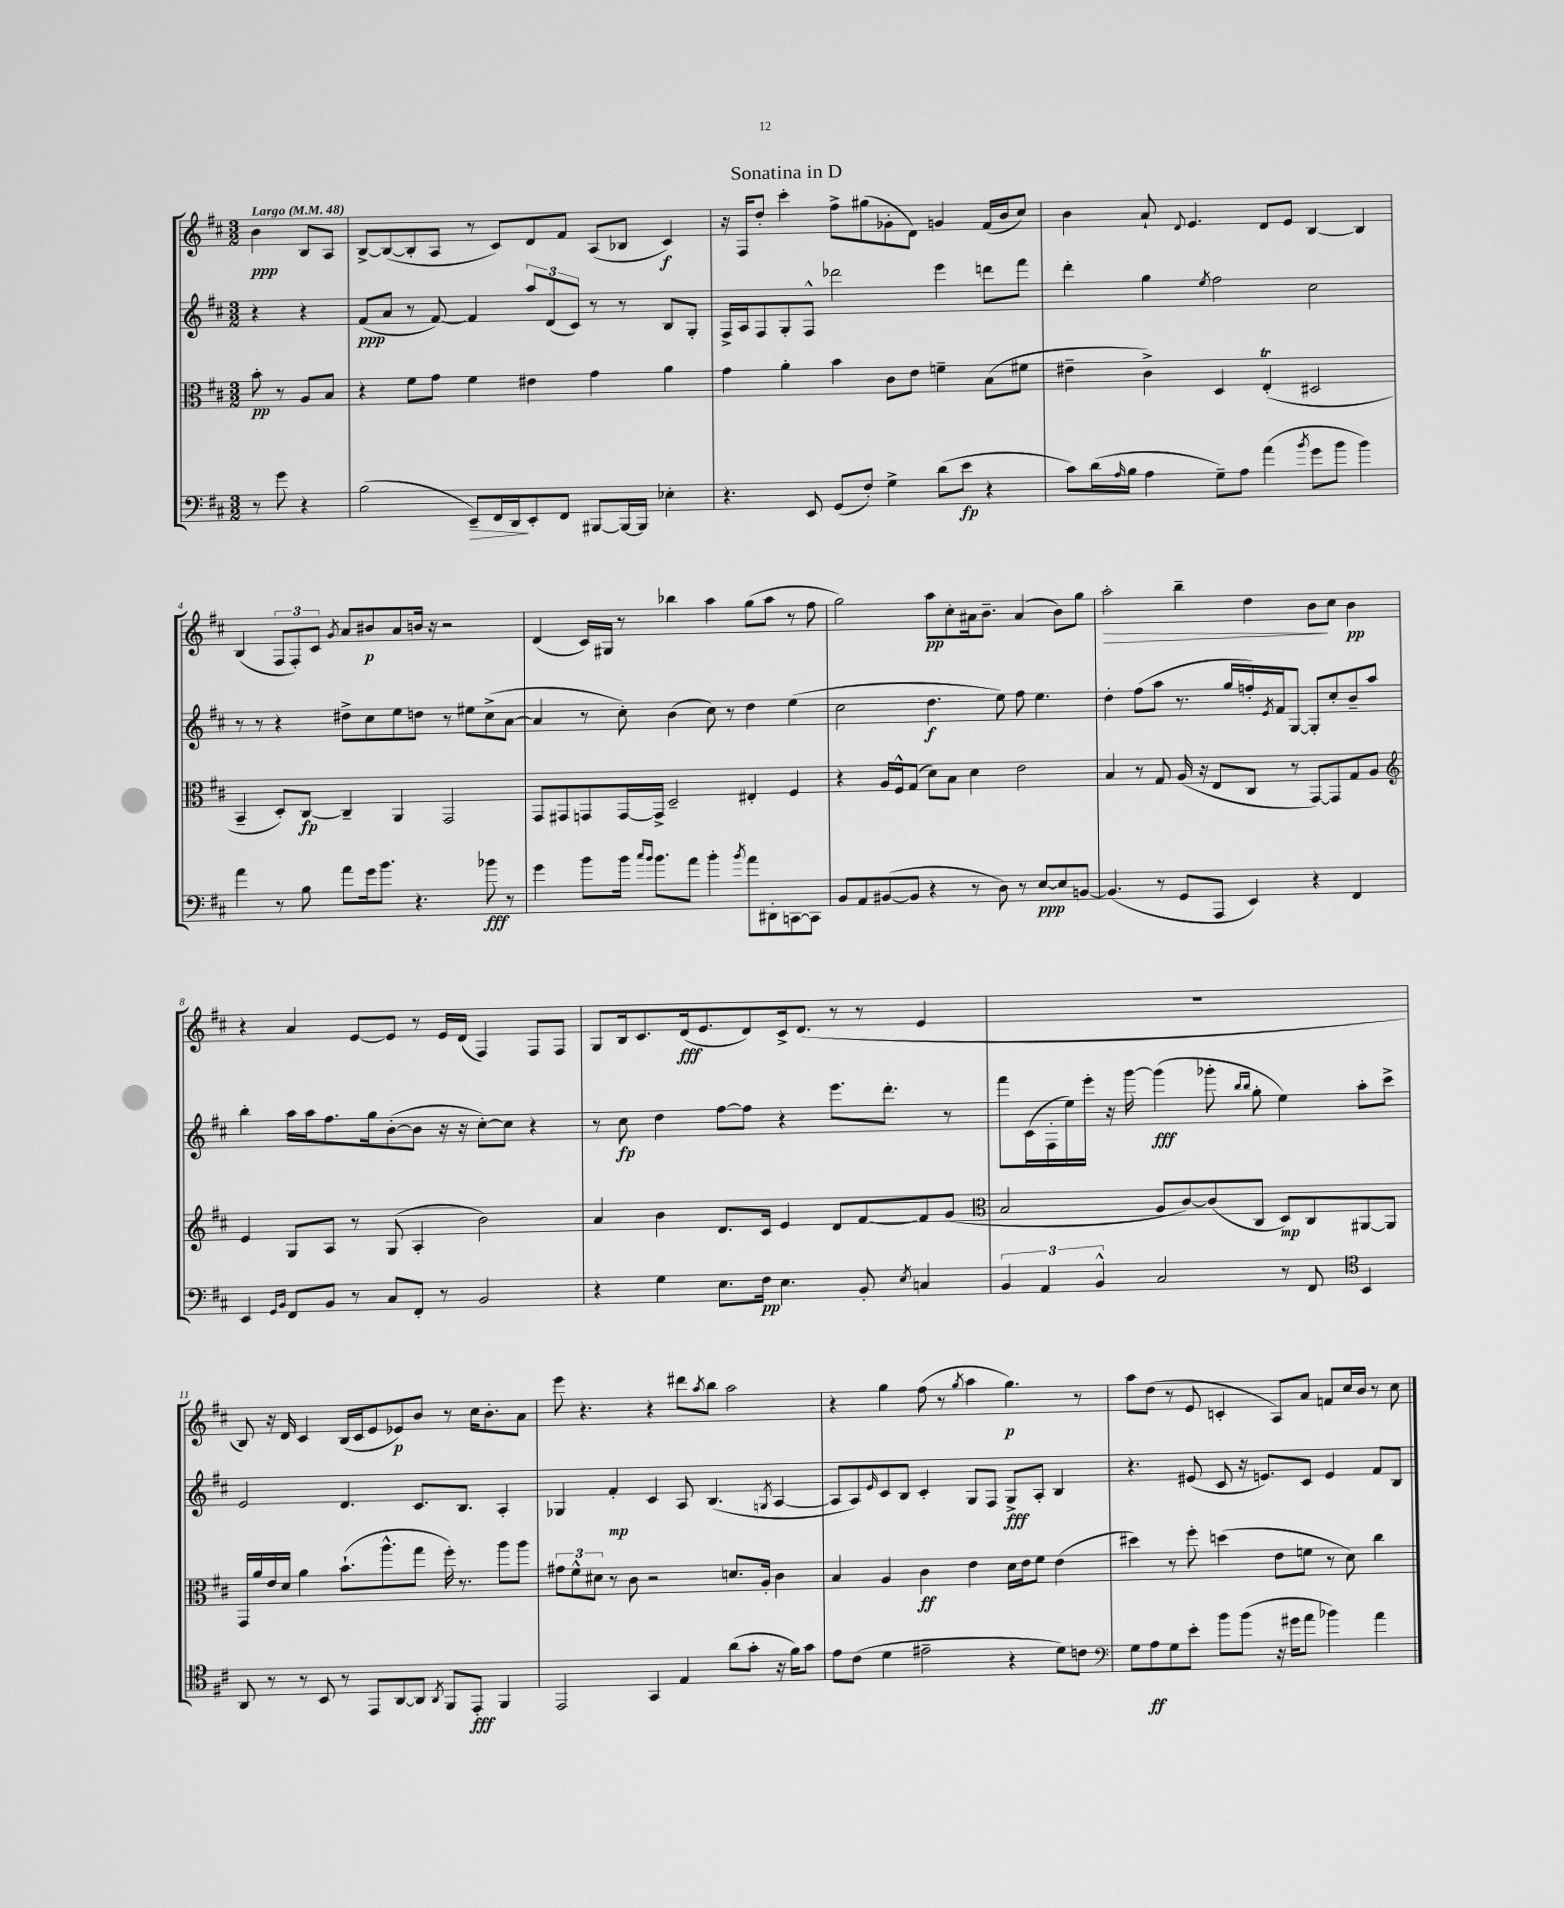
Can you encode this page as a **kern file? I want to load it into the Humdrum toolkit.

**kern	**dynam	**kern	**dynam	**kern	**dynam	**kern	**dynam
*part4	*part4	*part3	*part3	*part2	*part2	*part1	*part1
*staff4	*staff4	*staff3	*staff3	*staff2	*staff2	*staff1	*staff1
*clefF4	*	*clefC3	*	*clefG2	*	*clefG2	*
*k[f#c#]	*	*k[f#c#]	*	*k[f#c#]	*	*k[f#c#]	*
*M3/2	*	*M3/2	*	*M3/2	*	*M3/2	*
*MM48	*	*MM48	*	*MM48	*	*MM48	*
=	=	=	=	=	=	=	=
!	!	!	!	!	!	!LO:TX:a:B:t=Largo	!
8r	.	8b'\	pp	4r	.	4b\	ppp
8g\	.	8r	.	.	.	.	.
4r	.	8A/L	.	4r	.	8B/L	.
.	.	8B/J	.	.	.	8A/J	.
=1	=1	=1	=1	=1	=1	=1	=1
(2B\	.	4r	.	(8f#/L	ppp	[8B^/L	.
.	.	.	.	8a/J	.	(8B/_	.
.	.	8f#\L	.	8r	.	8B'/]	.
.	.	8g\J	.	[8f#/)	.	8A/J	.
!	!LO:HP:b	!	!	!	!	!	!
8EE~/L)	>	4f#\	.	4f#/]	.	8r	.
16FF#/L	.	.	.	.	.	8c#/L)	.
16DD/J	.	.	.	.	.	.	.
8EE'/	]	4e#X\	.	12aa/L	.	8d/	.
.	.	.	.	(12d/	.	.	.
8FF#/J	.	.	.	.	.	8f#/J	.
.	.	.	.	12c#/J)	.	.	.
[8BBB#X/L	.	4g\	.	8r	.	(8A/L	.
16BBB#/L_	.	.	.	8r	.	8B-X/J	.
16BBB#/JJ]	.	.	.	.	.	.	.
4E-X'\	.	4a\	.	8B/L	.	4c#/)	f
.	.	.	.	8G'/J	.	.	.
=2	=2	=2	=2	=2	=2	=2	=2
4.r	.	4g\	.	16F#^/LL	.	16r	.
.	.	.	.	16A/J	.	16F#/KL	.
.	.	.	.	8F#/	.	8dd'/J	.
.	.	4a'\	.	8G'/	.	4ccc#'\	.
8EE/	.	.	.	8F#^^/J	.	.	.
(8GG/L	.	4b\	.	2ddd-X\	.	8ff#^\L	.
8F#'/J)	.	.	.	.	.	(8gg#X\	.
4G^\	.	8c#\L	.	.	.	8g-X'\	.
.	.	8e\J	.	.	.	8d\J)	.
(8d\L	.	4fn~\	.	4eee\	.	4gn/	.
8e\J	fp	.	.	.	.	.	.
4r	.	(8B\L	.	8dddn\L	.	(16f#/LL	.
.	.	.	.	.	.	16b/J	.
.	.	8f#X\J	.	8fff#\J	.	8cc#/J)	.
=3	=3	=3	=3	=3	=3	=3	=3
8c#\L)	.	4e#X~\	.	4ddd'\	.	4b\	.
(16d\L	.	.	.	.	.	.	.
16qqA/	.	.	.	.	.	.	.
16B\JJ	.	.	.	.	.	.	.
4A\	.	4c#^\)	.	4gg\	.	8a`/	.
.	.	.	.	.	.	8qqd/	.
.	.	.	.	.	.	4.e/	.
.	.	.	.	8qee/	.	.	.
8G~\L)	.	4D/	.	2ff#\	.	.	.
8A\J	.	.	.	.	.	.	.
(4a\	.	(4ET'/	.	.	.	8d/L	.
.	.	.	.	.	.	8e/J	.
8qb/	.	.	.	.	.	.	.
8g\L	.	2D#X/	.	2cc#\	.	[4B/	.
8b\J	.	.	.	.	.	.	.
4b\)	.	.	.	.	.	4B/]	.
!!LO:LB:g=z
=4	=4	=4	=4	=4	=4	=4	=4
4a\	.	4BB~/	.	8r	.	(4B/	.
.	.	.	.	8r	.	.	.
8r	.	8D'/L)	.	4r	.	12F#/L	.
.	.	.	.	.	.	12F#'/)	.
8B\	.	[8C#/J	fp	.	.	.	.
.	.	.	.	.	.	12c#/J	.
.	.	.	.	.	.	8qg/	.
8a\L	.	4C#~/]	.	8dd#X^\L	.	8a/L	.
16g\k	.	.	.	8cc#\	.	8b#X/	p
8.b\J	.	.	.	.	.	.	.
.	.	4AA/	.	8ee\	.	8a/	.
4.r	.	.	.	8ddn\J	.	16bn/Jk	.
.	.	.	.	.	.	16r	.
.	.	2GG/	.	8r	.	2r	.
.	.	.	.	8ee#X\L	.	.	.
8b-X\	fff	.	.	(8cc#^\	.	.	.
8r	.	.	.	[8a\J	.	.	.
=5	=5	=5	=5	=5	=5	=5	=5
4g\	.	8GG/L	.	4a/]	.	(4d/	.
.	.	8GG#X/	.	.	.	.	.
8b\L	.	8GGn/	.	8r	.	16c#/LL)	.
.	.	.	.	.	.	16G#X/JJ	.
16b\Jk	.	[16GG/L	.	8cc#'\)	.	8r	.
16qqcc#/LL	.	.	.	.	.	.	.
16qqb/JJ	.	.	.	.	.	.	.
8.b\L	.	16GG^/JJ]	.	.	.	.	.
.	.	2D~/	.	(4b\	.	4bb-X\	.
8a\J	.	.	.	.	.	.	.
4b'\	.	.	.	8cc#\)	.	4aa\	.
.	.	.	.	8r	.	.	.
8qb/	.	.	.	.	.	.	.
8a\L	.	4E#X'/	.	4dd\	.	(8gg\L	.
8DD#X'\	.	.	.	.	.	8aa\J	.
[8CCn\	.	4F#/	.	(4ee\	.	8r	.
8CC\J]	.	.	.	.	.	8ff#\	.
=6	=6	=6	=6	=6	=6	=6	=6
8BB/L	.	4r	.	2cc#\	.	2gg\)	.
8AA/	.	.	.	.	.	.	.
([8BB#X/	.	16A/LL	.	.	.	.	.
.	.	16F#^^/J	.	.	.	.	.
8BB#/J]	.	(8G/J	.	.	.	.	.
4r	.	8d\L)	.	4.dd\	f	8aa\L	pp
.	.	8B\J	.	.	.	8cc#'\	.
8r	.	4d\	.	.	.	16a#X\k	.
.	.	.	.	.	.	8.b~\J	.
8D\)	.	.	.	8ee\)	.	.	.
8r	.	2e\	.	8ff#\	.	(4a#/	.
[8E/L	ppp	.	.	4.ee\	.	.	.
8E/]	.	.	.	.	.	8b\L)	.
[8BBn/J	.	.	.	.	.	8gg\J	.
=7	=7	=7	=7	=7	=7	=7	=7
!	!	!	!	!	!	!	!LO:HP:b
(4.BB/]	.	4B/	.	4dd'\	.	2aa'\	>
.	.	8r	.	(8ff#\L	.	.	.
8r	.	8G/	.	8aa\J	.	.	.
8GG/L	.	(16A/	.	8.r	.	4bb~\	.
.	.	16r	.	.	.	.	.
8AAA/J	.	8E/L	.	.	.	.	.
.	.	.	.	16gg/LL	.	.	.
4EE/)	.	8C#/J	.	16ffn'/)	.	4dd\	.
.	.	.	.	8qe/	.	.	.
.	.	.	.	16f#/J	.	.	.
.	.	8r	.	[8G/J	.	.	.
4r	.	[8GG/L)	.	8G'/L]	.	8b\L	.
.	.	8GG/]	.	8cc#'/	.	8cc#\J	]
4FF#/	.	8G/	.	8b~/	.	4b\	pp
.	.	8A/J	.	8aa/J	.	.	.
!!LO:LB:g=z
=8	=8	=8	=8	=8	=8	=8	=8
*	*	*clefG2	*	*	*	*	*
4EE/	.	4e/	.	4bb'\	.	4r	.
16qqGG/LL	.	.	.	.	.	.	.
16qqBB/JJ	.	.	.	.	.	.	.
8FF#/L	.	8G/L	.	16aa\LL	.	4a/	.
.	.	.	.	16aa\J	.	.	.
8BB/J	.	8A/J	.	8.ff#\	.	.	.
8r	.	8r	.	.	.	[8e/L	.
.	.	.	.	16gg\k	.	.	.
8C#/L	.	(8G/	.	([8b'\	.	8e/J]	.
8FF#'/J	.	4A'/	.	8b\J]	.	8r	.
8r	.	.	.	16r	.	16e/LL	.
.	.	.	.	16r	.	(16d/JJ	.
2BB/	.	2b\)	.	[8cc#'\L)	.	4F#/)	.
.	.	.	.	8cc#\J]	.	.	.
.	.	.	.	4r	.	8F#/L	.
.	.	.	.	.	.	8F#/J	.
=9	=9	=9	=9	=9	=9	=9	=9
4r	.	4a/	.	8r	.	8G/L	.
.	.	.	.	8cc#\	fp	16B/k	.
.	.	.	.	.	.	8.c#/	.
4G\	.	4b\	.	4dd\	.	.	.
.	.	.	.	.	.	(16d/k	fff
.	.	.	.	.	.	8.e/	.
8.E\L	.	8.d/L	.	[8ff#\L	.	.	.
.	.	.	.	8ff#\J]	.	8d/)	.
16F#\Jk	pp	16c#/Jk	.	.	.	.	.
4.E\	.	4e/	.	4r	.	16c#^/k	.
.	.	.	.	.	.	(8.d/J	.
.	.	8d/L	.	8.eee\L	.	8r	.
8BB'/	.	[8f#/	.	.	.	8r	.
.	.	.	.	8.ddd'\J	.	.	.
8qE/	.	.	.	.	.	.	.
4Cn/	.	8f#/]	.	.	.	4e/	.
.	.	(8g/J	.	8r	.	.	.
=10	=10	=10	=10	=10	=10	=10	=10
*	*	*clefC3	*	*	*	*	*
6BB/	.	2B/	.	8fff#\L	.	1.r	.
.	.	.	.	(16c#\L	.	.	.
6AA/	.	.	.	.	.	.	.
.	.	.	.	16F#'\	.	.	.
.	.	.	.	16ee\)	.	.	.
.	.	.	.	16eee'\JJ	.	.	.
6BB^^/	.	.	.	.	.	.	.
.	.	.	.	16r	.	.	.
.	.	.	.	[16ggg\	.	.	.
2C#/	.	8A/L	.	(4ggg\]	fff	.	.
.	.	[8c#/)	.	.	.	.	.
.	.	(8c#/]	.	8ggg-X'\	.	.	.
.	.	.	.	16qqbb/LL	.	.	.
.	.	.	.	16qqbb/JJ	.	.	.
.	.	8C#/J	.	8gg'\	.	.	.
8r	.	8D/L)	mp	4ee\)	.	.	.
8FF#/	.	8C#/	.	.	.	.	.
*clefC4	*	*	*	*	*	*	*
4BB/	.	[8AA#X/	.	8aa'\L	.	.	.
.	.	8AA#/J]	.	8ccc#^\J	.	.	.
!!LO:LB:g=z
=11	=11	=11	=11	=11	=11	=11	=11
8AA/	.	16GG/LL	.	2e/	.	8B/)	.
.	.	16a/	.	.	.	.	.
8r	.	16e/	.	.	.	16r	.
.	.	16d/JJ	.	.	.	16d/	.
8r	.	4a\	.	.	.	4c#/	.
8BB/	.	.	.	.	.	.	.
8r	.	(8.b`\L	.	4.d/	.	(16B/LL	.
.	.	.	.	.	.	16c#/J	.
8EE/L	.	.	.	.	.	8e/	.
.	.	8.aa^^\	.	.	.	.	.
[8AA/	.	.	.	.	.	8e-X/)	p
8AA/J]	.	8gg\J	.	8.c#/L	.	8b/J	.
8qAA/	.	.	.	.	.	.	.
8FF#/L	.	16ff#'\)	.	.	.	8r	.
.	.	8.r	.	8.B/J	.	.	.
8EE'/J	fff	.	.	.	.	16cc#\KL	.
.	.	.	.	.	.	8.b'\	.
4FF#/	.	8aa\L	.	4A'/	.	.	.
.	.	8aa\J	.	.	.	8a\J	.
=12	=12	=12	=12	=12	=12	=12	=12
2EE/	.	12g#X\L	.	4G-X/	.	8eee\	.
.	.	12f#^^\	.	.	.	.	.
.	.	.	.	.	.	4.r	.
.	.	12d#X\J	.	.	.	.	.
.	.	8r	.	4f#'/	mp	.	.
.	.	8c#\	.	.	.	.	.
4GG/	.	2r	.	4c#/	.	4r	.
4E/	.	.	.	8A/	.	8ddd#X\L	.
.	.	.	.	.	.	8qaa/	.
.	.	.	.	(4.B/	.	8bb\J	.
(8a\L	.	8.dn/L	.	.	.	2aa\	.
8g'\J	.	.	.	.	.	.	.
.	.	16A'/Jk	.	.	.	.	.
.	.	.	.	8qGn/	.	.	.
16r	.	4c#\	.	[4A/	.	.	.
16f#\KL)	.	.	.	.	.	.	.
8g\J	.	.	.	.	.	.	.
=13	=13	=13	=13	=13	=13	=13	=13
8e\L	.	4B/	.	8A/L]	.	4r	.
(8c#\J	.	.	.	8A/)	.	.	.
.	.	.	.	16qqe/	.	.	.
4d\	.	4A/	.	8c#/	.	4gg\	.
.	.	.	.	8B/J	.	.	.
2e#X~\	.	4c#\	ff	4c#'/	.	(8ff#\	.
.	.	.	.	.	.	8r	.
.	.	.	.	.	.	8qgg/	.
.	.	4e\	.	8G/L	.	4aa\	.
.	.	.	.	8F#/J	.	.	.
4r	.	16d\LL	.	8G^/L	fff	4.gg\)	p
.	.	16e\J	.	.	.	.	.
.	.	8f#\J	.	8A'/J	.	.	.
8d\L)	.	(4e\	.	4B/	.	.	.
8cn\J	.	.	.	.	.	8r	.
=14	=14	=14	=14	=14	=14	=14	=14
*clefF4	*	*	*	*	*	*	*
8G\L	.	4dd#X\)	.	4.r	.	8aa\L	.
8A\	ff	.	.	.	.	(8dd\J	.
8G\	.	8r	.	.	.	8r	.
8e'\J	.	8ff#'\	.	(8e#X/	.	8e/	.
8b\L	.	(4ddn\	.	8c#/	.	4cn'/	.
(8b\J	.	.	.	16r	.	.	.
.	.	.	.	8.en/L)	.	.	.
16r	.	8e\L	.	.	.	8A/L)	.
16g#X\KL	.	.	.	.	.	.	.
8a\J	.	8fn\J	.	8c#/J	.	8a/J	.
4b-X\)	.	8r	.	4e/	.	8fn/L	.
.	.	8d\)	.	.	.	16cc#/L	.
.	.	.	.	.	.	16b/JJ	.
4a\	.	4cc#\	.	8f#/L	.	8r	.
.	.	.	.	8B/J	.	8cc#\	.
==	==	==	==	==	==	==	==
*-	*-	*-	*-	*-	*-	*-	*-
